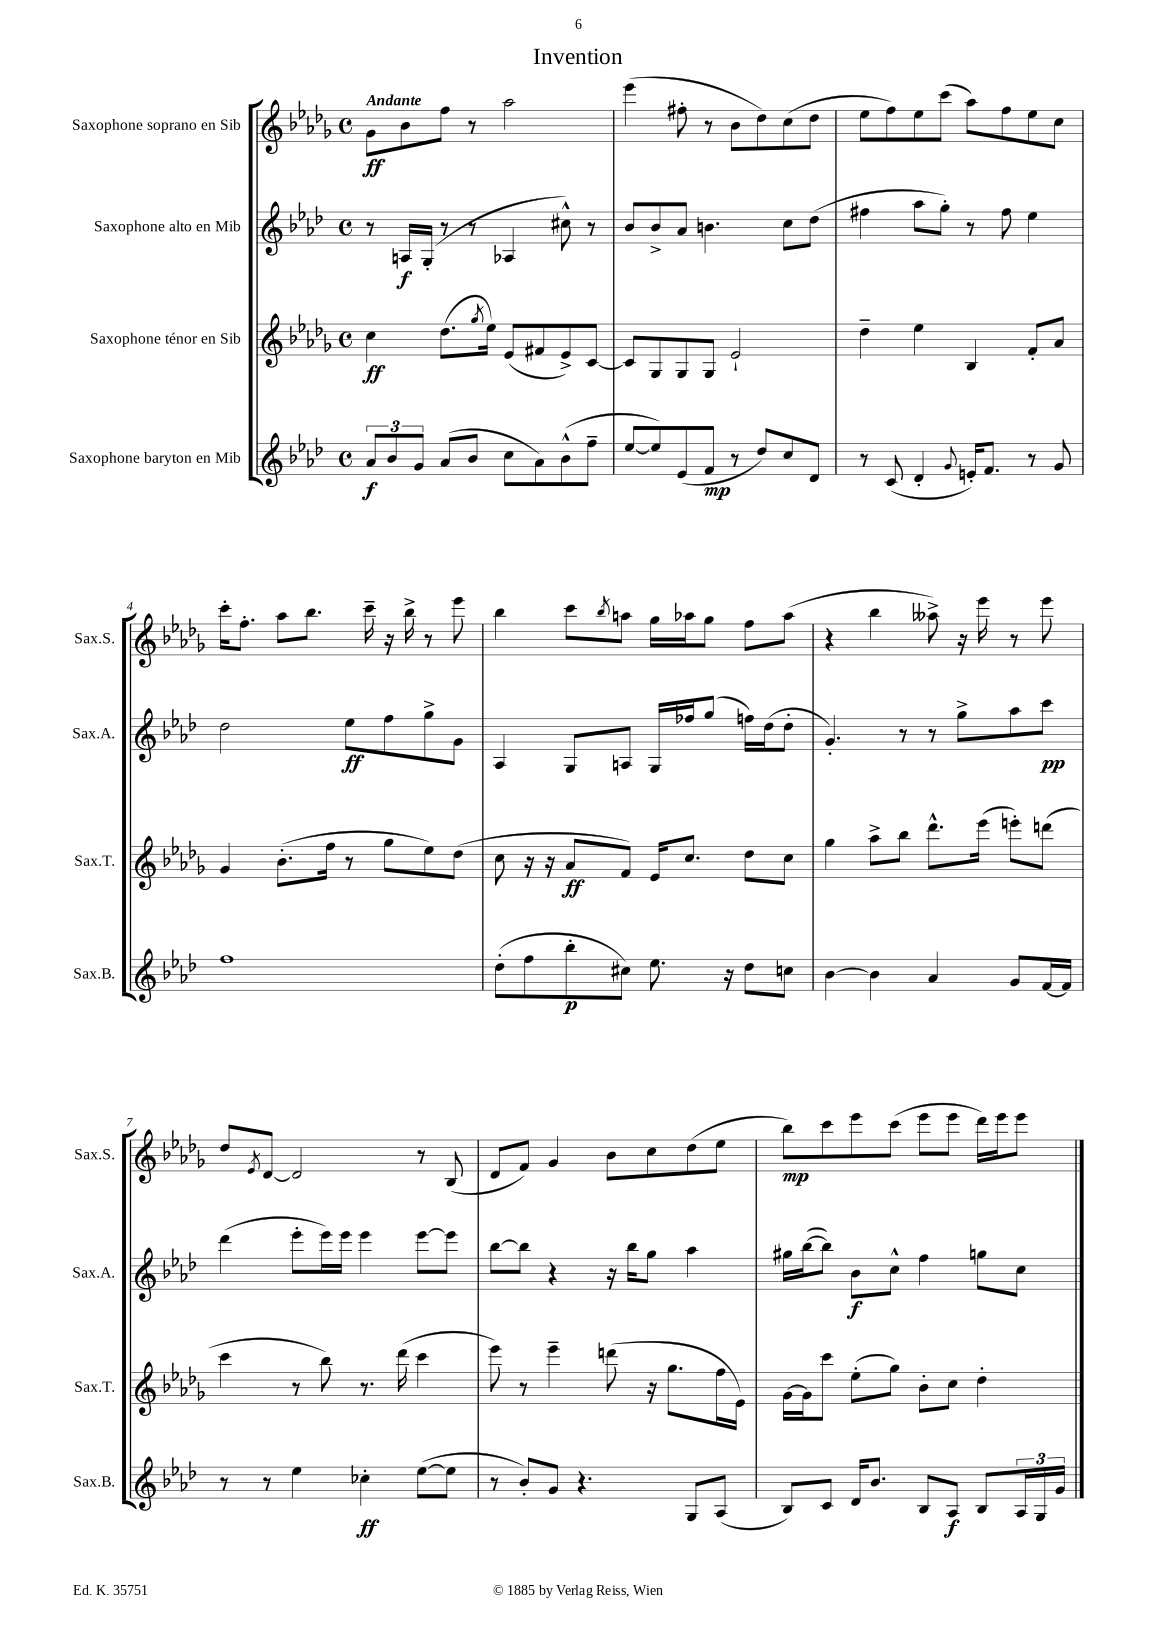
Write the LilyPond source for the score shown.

\header { title = "Invention" }
<<
\new StaffGroup <<
\new Staff = "s0" \with { instrumentName = "Saxophone soprano en Sib" shortInstrumentName = "Sax.S." } {
    \clef treble \key des \major \defaultTimeSignature \time 4/4 \tempo "Andante"
    ges'8\ff bes'8 f''8 r8 aes''2 |
    ees'''4( fis''8-. r8 bes'8 des''8) c''8( des''8 |
    ees''8 f''8) ees''8 c'''8( aes''8) f''8 ees''8 c''8 |
    c'''16-. f''8.-. aes''8 bes''8. c'''16-- r16 bes''16-> r8 ees'''8 |
    bes''4 c'''8 \acciaccatura { bes''8 } a''8 ges''16 aes''16 ges''8 f''8 aes''8( |
    r4 bes''4 aeses''8->) r16 ees'''16 r8 ees'''8 |
    des''8 \acciaccatura { ees'8 } des'8~ des'2 r8 bes8( |
    des'8 f'8) ges'4 bes'8 c''8 des''8( ees''8 |
    bes''8\mp) c'''8 ees'''8 c'''8( ees'''8 ees'''8 des'''16) ees'''16 ees'''8 \bar "|." |
}
\new Staff = "s1" \with { instrumentName = "Saxophone alto en Mib" shortInstrumentName = "Sax.A." } {
    \clef treble \key aes \major \defaultTimeSignature \time 4/4
    r8 a16\f g16-.( r8 r8 aes4 cis''8-^) r8 |
    bes'8 bes'8-> aes'8 b'4. c''8 des''8( |
    fis''4 aes''8 g''8-.) r8 fis''8 ees''4 |
    des''2 ees''8\ff f''8 g''8-> g'8 |
    aes4 g8 a8 g16 fes''16 g''8( f''16) des''16( des''8-. |
    g'4.-.) r8 r8 g''8-> aes''8 c'''8\pp |
    des'''4( ees'''8-. ees'''16) ees'''16 ees'''4 ees'''8~ ees'''8 |
    bes''8~ bes''8 r4 r16 bes''16 g''8 aes''4 |
    gis''16 bes''16~( bes''8) bes'8\f c''8-^ f''4 g''8 c''8 \bar "|." |
}
\new Staff = "s2" \with { instrumentName = "Saxophone ténor en Sib" shortInstrumentName = "Sax.T." } {
    \clef treble \key des \major \defaultTimeSignature \time 4/4
    c''4\ff des''8.( \acciaccatura { ges''8 } ees''16) ees'8( fis'8 ees'8->) c'8~ |
    c'8 ges8 ges8 ges8 ees'2-! |
    des''4-- ees''4 bes4 f'8-. aes'8 |
    ges'4 bes'8.-.( f''16 r8 ges''8 ees''8) des''8( |
    c''8 r16 r16 aes'8\ff f'8) ees'16 c''8. des''8 c''8 |
    ges''4 aes''8-> bes''8 des'''8.-^ ees'''16( e'''8-.) d'''8( |
    c'''4 r8 bes''8) r8. des'''16( c'''4 |
    ees'''8) r8 ees'''4-- d'''8( r16 ges''8. f''16 ees'16) |
    ges'16~ ges'16 c'''8 ees''8-.( ges''8) bes'8-. c''8 des''4-. \bar "|." |
}
\new Staff = "s3" \with { instrumentName = "Saxophone baryton en Mib" shortInstrumentName = "Sax.B." } {
    \clef treble \key aes \major \defaultTimeSignature \time 4/4
    \tuplet 3/2 { aes'8\f bes'8 g'8 } aes'8( bes'8 c''8 aes'8) bes'8-^( f''8-- |
    ees''8~ ees''8) ees'8( f'8\mp r8 des''8) c''8 des'8 |
    r8 c'8( des'4-. \appoggiatura { g'8 } e'16-.) f'8. r8 g'8 |
    f''1 |
    des''8-.( f''8 bes''8-.\p cis''8) ees''8. r16 des''8 c''8 |
    bes'4~ bes'4 aes'4 g'8 f'16~ f'16 |
    r8 r8 ees''4 ces''4-.\ff ees''8~( ees''8 |
    r8 bes'8-.) g'8 r4. g8 aes8( |
    bes8) c'8 des'16 bes'8. bes8 aes8\f bes8 \tuplet 3/2 { aes16 g16 g'16 } \bar "|." |
}
>>
>>
